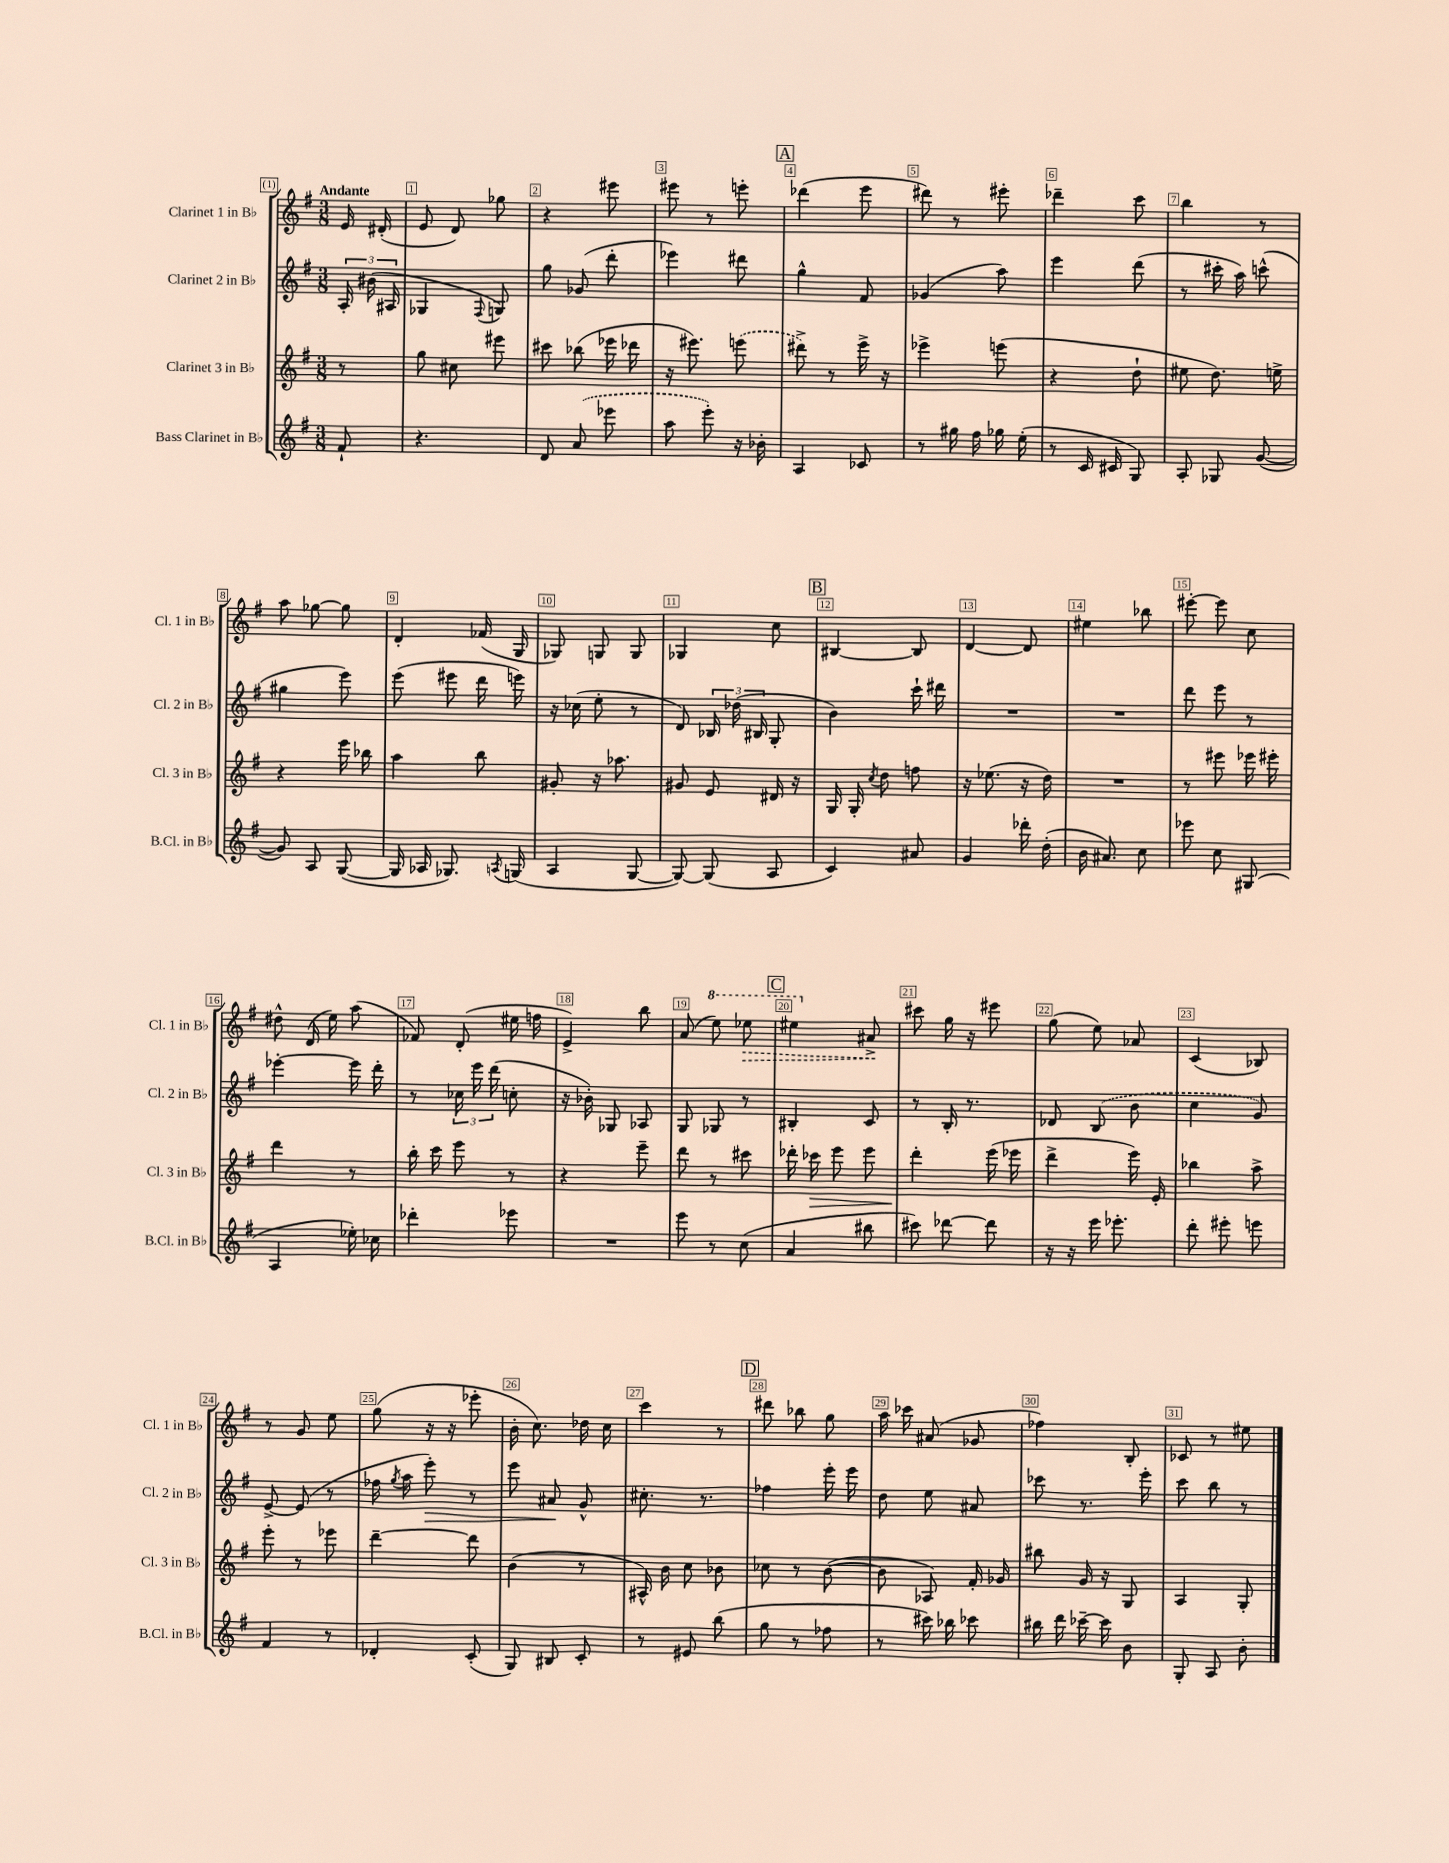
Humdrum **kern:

**kern	**kern	**dynam	**kern	**dynam	**kern	**dynam
*part4	*part3	*part3	*part2	*part2	*part1	*part1
*staff4	*staff3	*staff3	*staff2	*staff2	*staff1	*staff1
*I"Bass Clarinet in B♭	*I"Clarinet 3 in B♭	*	*I"Clarinet 2 in B♭	*	*I"Clarinet 1 in B♭	*
*I'B.Cl. in B♭	*I'Cl. 3 in B♭	*	*I'Cl. 2 in B♭	*	*I'Cl. 1 in B♭	*
*clefG2	*clefG2	*	*clefG2	*	*clefG2	*
*k[f#]	*k[f#]	*	*k[f#]	*	*k[f#]	*
*M3/8	*M3/8	*	*M3/8	*	*M3/8	*
=	=	=	=	=	=	=
!	!	!	!	!	!LO:TX:a:B:t=Andante	!
8f#`/	8r	.	24A'/	.	16e/	.
.	.	.	(24b#X\	.	.	.
.	.	.	.	.	(16d#X'/	.
.	.	.	24A#X/	.	.	.
=1	=1	=1	=1	=1	=1	=1
4.r	8gg\	.	4G-X/	.	8e/	.
.	8cc#X\	.	.	.	8d/)	.
.	.	.	8qqF#/	.	.	.
.	8eee#X\	.	8Gn/)	.	8gg-X\	.
=2	=2	=2	=2	=2	=2	=2
8d/	8ccc#X\	.	8gg\	.	4r	.
(8a/	(8bb-X\	.	(8g-X/	.	.	.
8eee-X\	16eee-X\	.	8ddd'\	.	8eee#X\	.
.	16ddd-X\	.	.	.	.	.
=3	=3	=3	=3	=3	=3	=3
8aa\	16r	.	4eee-X\)	.	8eee#X\	.
.	8.eee#X\)	.	.	.	.	.
8eee'\)	.	.	.	.	8r	.
16r	(8eeen\	.	8ddd#X\	.	8eeen'\	.
16b-X'\	.	.	.	.	.	.
!!LO:REH:place=s1:t=A
=4	=4	=4	=4	=4	=4	=4
4A/	8ddd#X^\)	.	4gg^^\	.	(4ddd-X\	.
.	8r	.	.	.	.	.
8c-X/	16eee^\	.	8f#/	.	8eee\	.
.	16r	.	.	.	.	.
=5	=5	=5	=5	=5	=5	=5
8r	4eee-X^\	.	(4g-X/	.	8ddd#X\)	.
16gg#X\	.	.	.	.	8r	.
16ff#\	.	.	.	.	.	.
16gg-X\	(8eeen\	.	8aa\)	.	8eee#X'\	.
(16ee'\	.	.	.	.	.	.
=6	=6	=6	=6	=6	=6	=6
8r	4r	.	4eee\	.	4ddd-X~\	.
16c/	.	.	.	.	.	.
16c#X/	.	.	.	.	.	.
8G/)	8dd`\	.	(8ddd\	.	8ccc\	.
=7	=7	=7	=7	=7	=7	=7
8A'/	8ee#X\	.	8r	.	4bb\	.
8G-X/	8.dd\)	.	16ccc#X'\	.	.	.
.	.	.	16aa\)	.	.	.
([8g/	.	.	(8cccn^^\	.	8r	.
.	16een^\	.	.	.	.	.
!!LO:LB:g=z
=8	=8	=8	=8	=8	=8	=8
8g/])	4r	.	4gg#X\	.	8aa\	.
8A/	.	.	.	.	[8gg-X\	.
([8G/	16eee\	.	8eee\)	.	8gg-\]	.
.	16bb-X\	.	.	.	.	.
=9	=9	=9	=9	=9	=9	=9
16G/]	4aa\	.	(8eee\	.	4d'/	.
16A-X/	.	.	.	.	.	.
8.G-X/)	.	.	8eee#X\	.	.	.
.	8bb\	.	16ddd\	.	(16f-X/	.
8qAn/	.	.	.	.	.	.
(16Gn/	.	.	16eeen\)	.	16G/	.
=10	=10	=10	=10	=10	=10	=10
4A/	8g#X'/	.	16r	.	8G-X/)	.
.	.	.	(16cc-X\	.	.	.
.	16r	.	8ee'\	.	8Gn/	.
.	8.aa-X\	.	.	.	.	.
[8G/	.	.	8r	.	8G/	.
=11	=11	=11	=11	=11	=11	=11
8G/_)	8g#X/	.	8d/)	.	4G-X/	.
(8G/]	8e/	.	24B-X/	.	.	.
.	.	.	(24dd-X\	.	.	.
.	.	.	24B#X/	.	.	.
8A/	16d#X/	.	8G'/	.	8cc\	.
.	16r	.	.	.	.	.
!!LO:REH:place=s1:t=B
=12	=12	=12	=12	=12	=12	=12
4c/)	16G/	.	4b\)	.	[4B#X/	.
.	16G'/	.	.	.	.	.
.	8qcc/	.	.	.	.	.
.	8dd\	.	.	.	.	.
8a#X/	8ffn\	.	16ccc`\	.	8B#/]	.
.	.	.	16ddd#X\	.	.	.
=13	=13	=13	=13	=13	=13	=13
4g/	16r	.	4.r	.	[4d/	.
.	(8.ee-X\	.	.	.	.	.
16ddd-X'\	16r	.	.	.	8d/]	.
(16dd'\	16dd\)	.	.	.	.	.
=14	=14	=14	=14	=14	=14	=14
16b\	4.r	.	4.r	.	4ee#X\	.
8.a#X/)	.	.	.	.	.	.
8cc\	.	.	.	.	8bb-X\	.
=15	=15	=15	=15	=15	=15	=15
8eee-X\	8r	.	8ddd\	.	[8eee#X'\	.
8cc\	8eee#X\	.	8eee\	.	8eee#\]	.
(8G#X/	16eee-X\	.	8r	.	8cc\	.
.	16eee#X'\	.	.	.	.	.
!!LO:LB:g=z
=16	=16	=16	=16	=16	=16	=16
4A/	4ddd\	.	[4eee-X'\	.	8dd#X^^\	.
.	.	.	.	.	(16d/	.
.	.	.	.	.	16ee\)	.
16ee-X'\)	8r	.	16eee-\]	.	(8aa\	.
16cc-X\	.	.	16ddd'\	.	.	.
=17	=17	=17	=17	=17	=17	=17
4ddd-X'\	16bb'\	.	8r	.	8f-X/)	.
.	16ccc\	.	.	.	.	.
.	8eee\	.	24cc-X\	.	(8d'/	.
.	.	.	24eee\	.	.	.
.	.	.	(24ddd\	.	.	.
8eee-X\	8r	.	8ccn'\	.	16ee#X\	.
.	.	.	.	.	16ffn\	.
=18	=18	=18	=18	=18	=18	=18
4.r	4r	.	16r	.	4e^/)	.
.	.	.	16b-X'\)	.	.	.
.	.	.	8G-X/	.	.	.
.	8eee~\	.	8A-X/	.	8bb\	.
=19	=19	=19	=19	=19	=19	=19
8eee\	8ddd\	.	8G/	.	(8a/	.
*	*	*	*	*	*8va	*
8r	8r	.	8G-X/	.	8eee\)	.
!	!	!	!	!	!	!LO:HP:b
(8cc\	8ccc#X\	.	8r	.	8eee-X\	>
!!LO:REH:place=s1:t=C
=20	=20	=20	=20	=20	=20	=20
4a/	16ddd-X'\	.	4B#X'/	.	4eee#X\	.
!	!	!LO:HP:b	!	!	!	!
.	16ccc-X\	>	.	.	.	.
.	8eee\	.	.	.	.	.
*	*	*	*	*	*X8va	*
8bb#X\	8eee\	.	8c/	.	8a#X^/	.
.	.	.	.	.	.	]
=21	=21	=21	=21	=21	=21	=21
8ccc#X\)	4ddd'\	.	8r	.	8ccc#X\	.
[8ddd-X\	.	.	16B'/	.	16gg\	.
.	.	.	8.r	.	16r	.
8ddd-\]	(16eee\	]	.	.	8eee#X\	.
.	16eee-X\	.	.	.	.	.
=22	=22	=22	=22	=22	=22	=22
16r	4ddd^\	.	8d-X/	.	(8gg\	.
16r	.	.	.	.	.	.
16eee\	.	.	(8B/	.	8ee\)	.
8.eee-X'\	.	.	.	.	.	.
.	16eee\)	.	8b\	.	8a-X/	.
.	16e'/	.	.	.	.	.
=23	=23	=23	=23	=23	=23	=23
8ddd'\	4bb-X\	.	4cc\	.	(4c/	.
8eee#X'\	.	.	.	.	.	.
8eeen\	8aa^\	.	8g/)	.	8B-X/)	.
!!LO:LB:g=z
=24	=24	=24	=24	=24	=24	=24
4f#/	8eee'\	.	[8e^/	.	8r	.
.	8r	.	(8e/]	.	8g/	.
8r	8eee-X\	.	8r	.	8ee\	.
=25	=25	=25	=25	=25	=25	=25
4d-X'/	[4ddd~\	.	16ff-X\	.	(8gg\	.
.	.	.	8qgg/	.	.	.
.	.	.	16aa\	.	.	.
!	!	!	!	!LO:HP:b	!	!
.	.	.	8eee'\)	>	16r	.
.	.	.	.	.	16r	.
(8c'/	8ddd\]	.	8r	.	8eee-X'\	.
=26	=26	=26	=26	=26	=26	=26
8G/)	(4b\	.	8eee\	.	16b'\	.
.	.	.	.	.	8.cc\)	.
8B#X/	.	.	8a#X/	.	.	.
8c'/	8r	.	8g^^/	]	16dd-X\	.
.	.	.	.	.	16cc\	.
=27	=27	=27	=27	=27	=27	=27
8r	16A#X^^/)	.	8.cc#X'\	.	4ccc\	.
.	16b\	.	.	.	.	.
8e#X/	8cc\	.	.	.	.	.
.	.	.	8.r	.	.	.
(8bb\	8b-X\	.	.	.	8r	.
!!LO:REH:place=s1:t=D
=28	=28	=28	=28	=28	=28	=28
8gg\	8cc-X\	.	4ff-X\	.	8ddd#X\	.
8r	8r	.	.	.	8bb-X\	.
8ff-X\	([8b\	.	16eee'\	.	8gg\	.
.	.	.	16eee\	.	.	.
=29	=29	=29	=29	=29	=29	=29
8r	8b\]	.	8dd\	.	16aa\	.
.	.	.	.	.	16ccc-X\	.
16ccc#X\)	8A-X/)	.	8ee\	.	(8a#X/	.
16bb-X\	.	.	.	.	.	.
8ccc-X\	16f#'/	.	8a#X/	.	8g-X/	.
.	16g-X/	.	.	.	.	.
=30	=30	=30	=30	=30	=30	=30
16bb#X\	8bb#X\	.	8ccc-X\	.	4ff-X\)	.
16ddd\	.	.	.	.	.	.
[16ccc-X~\	16g/	.	8.r	.	.	.
16ccc-\]	16r	.	.	.	.	.
8b\	8G/	.	.	.	8B'/	.
.	.	.	16eee'\	.	.	.
=31	=31	=31	=31	=31	=31	=31
8G'/	4A/	.	8ccc\	.	8c-X/	.
8A/	.	.	8bb\	.	8r	.
8b'\	8G'/	.	8r	.	8ee#X\	.
==	==	==	==	==	==	==
*-	*-	*-	*-	*-	*-	*-
